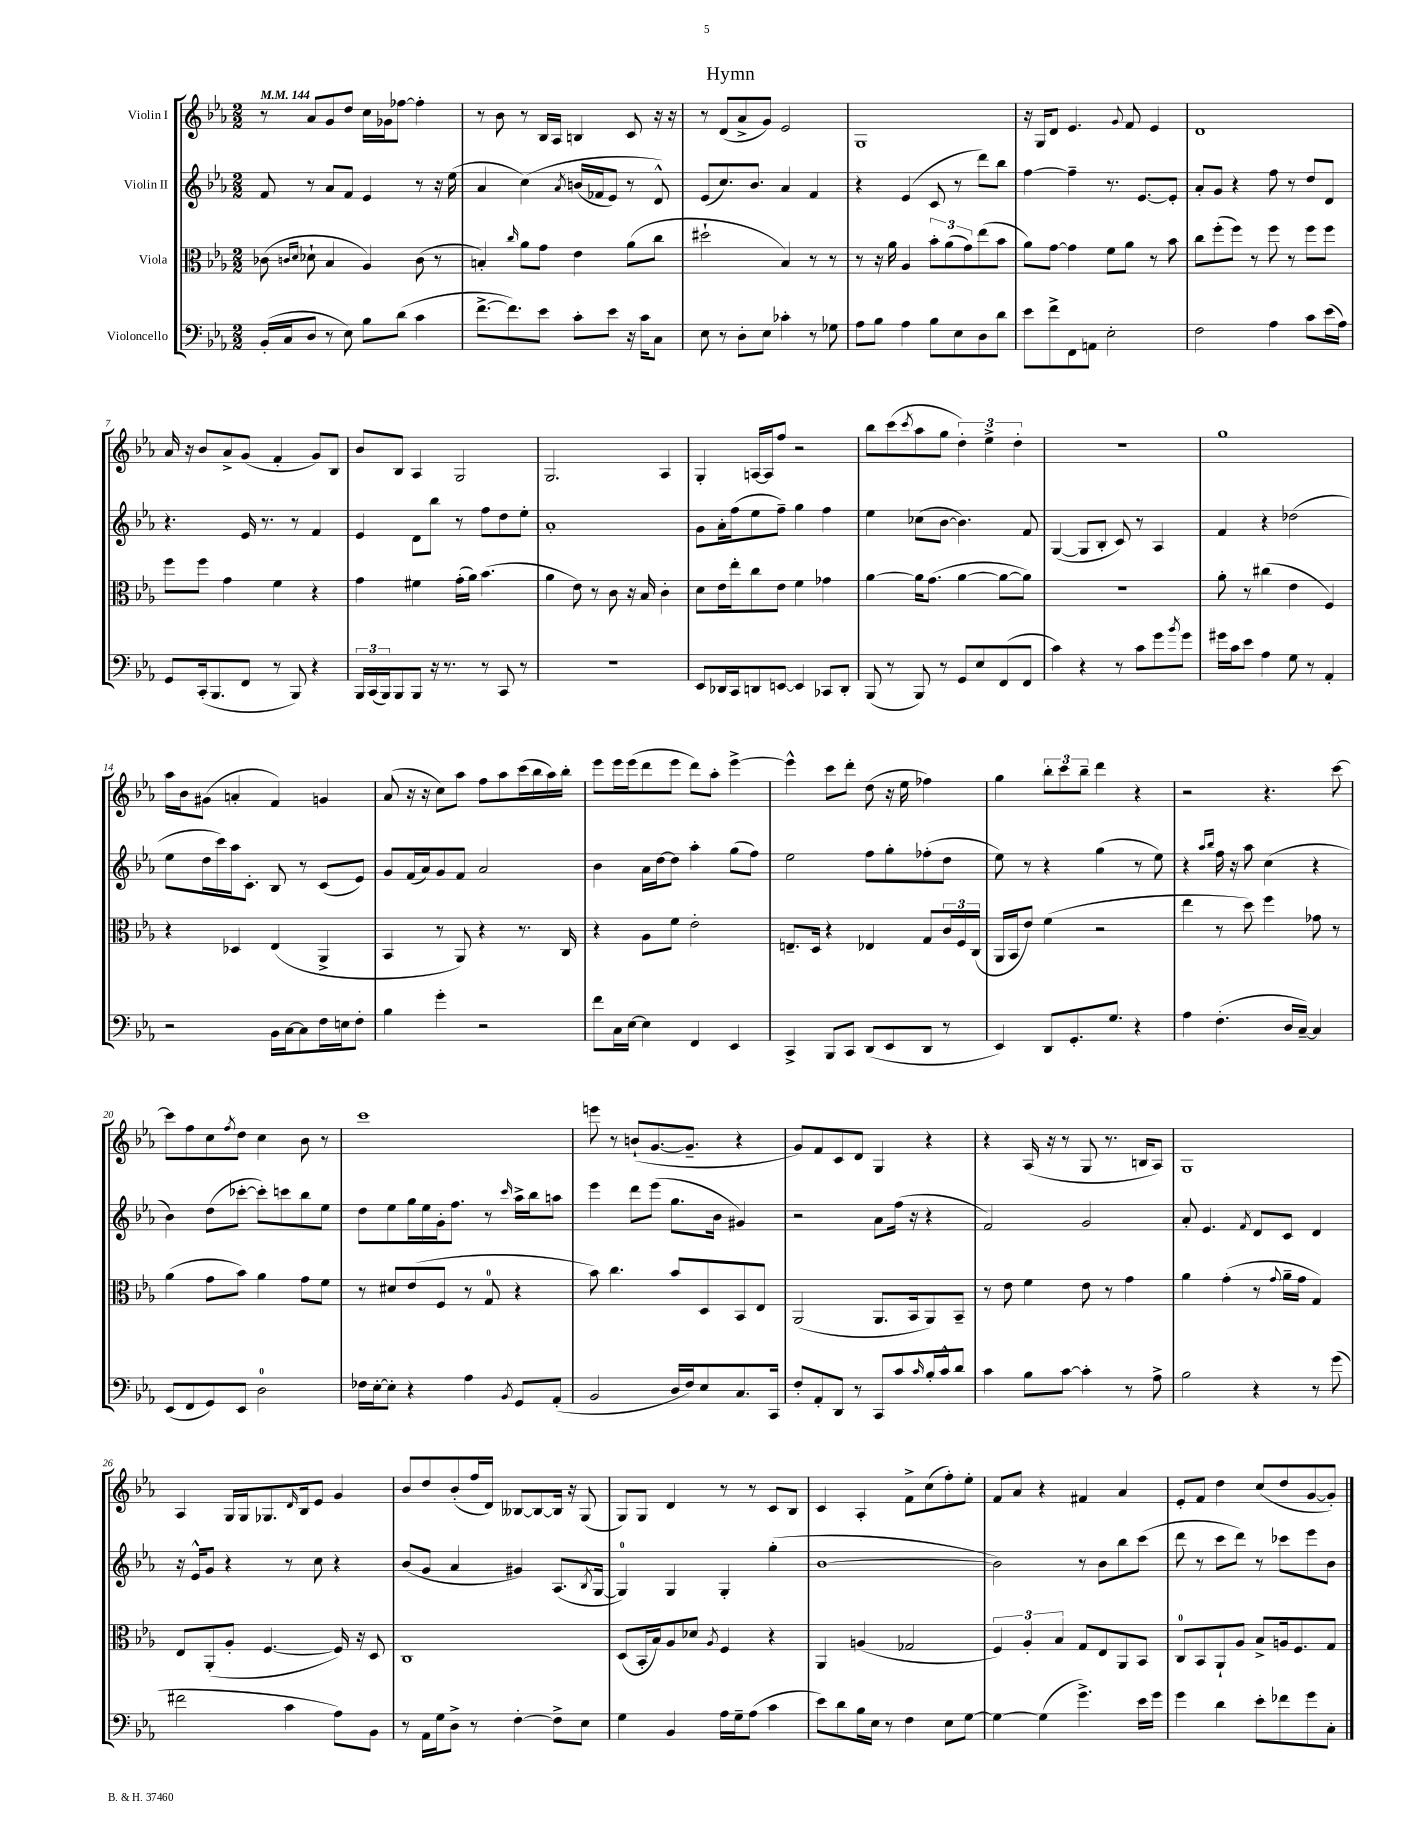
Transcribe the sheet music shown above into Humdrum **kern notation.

**kern	**kern	**kern	**kern
*part4	*part3	*part2	*part1
*staff4	*staff3	*staff2	*staff1
*I"Violoncello	*I"Viola	*I"Violin II	*I"Violin I
*clefF4	*clefC3	*clefG2	*clefG2
*k[b-e-a-]	*k[b-e-a-]	*k[b-e-a-]	*k[b-e-a-]
*M2/2	*M2/2	*M2/2	*M2/2
*MM144	*MM144	*MM144	*MM144
=1	=1	=1	=1
(16BB-'/LL	(8c-X\	8f/	8r
16C/J	.	.	.
.	16qqcn/LL	.	.
.	16qqd/JJ	.	.
8D/J	8d-X`\	8r	8a-/L
8r	4B-/	8a-/L	8g/
8E-\)	.	8f/J	8dd/J
8B-\L	4A-/)	4e-/	16cc\LL
.	.	.	16g-X\J
(8d\J	.	.	[8ff-X\J
4c\	(8c\	8r	4ff-'\]
.	8r	16r	.
.	.	(16ee-\	.
=2	=2	=2	=2
[8.f^\L	4Bn'/)	4a-/	8r
.	.	.	8b-\
8.f\])	.	.	.
.	16qqcc/	.	.
.	8a-\L	(4cc\)	8r
8e-\J	8g\J	.	16B-/LL
.	.	.	16A-/JJ
.	.	8qa-/	.
8c'\L	4e-\	(16bn/LL	4Bn/
.	.	16f-X/J	.
8e-\J	.	8e-/J)	.
16r	(8a-\L	8r	8c/
16c\KL	.	.	.
8C\J	8cc\J	8d^^/)	16r
.	.	.	16r
=3	=3	=3	=3
8E-\	2dd#X`\	(8e-/L	8r
8r	.	8.cc/)	(8d/L
8D'\L	.	.	8a-^/
.	.	8.b-/J	.
8E-\J	.	.	8g/J)
4c-X'\	4B-/)	4a-/	2e-/
8r	8r	4f/	.
8G-X\	8r	.	.
=4	=4	=4	=4
8A-\L	8r	4r	1G
8B-\J	16r	.	.
.	16a-\	.	.
4A-\	4A-/	(4e-/	.
8B-\L	12b-'\L	8c/	.
.	(12a-\	.	.
8E-\	.	8r	.
.	12g\)	.	.
8D\	(8ee-\	8ddd\L)	.
8d\J	8b-\J	8bb-\J	.
=5	=5	=5	=5
8e-\L	8a-\L)	[4ff\	16r
.	.	.	16G/KL
8f^\	[8g\J	.	8d/J
8FF\	4g\]	4ff~\]	4.e-/
8AAn\J	.	.	.
2E-'\	8f\L	8.r	.
.	.	.	8qqg/
.	8a-\J	.	8f/
.	.	[8.e-/L	.
.	8r	.	4e-/
.	8b-\	8e-'/J]	.
=6	=6	=6	=6
2F\	8cc\L	8a-'/L	1d
.	(8ff'\	8g/J	.
.	8ff\J)	4r	.
.	8r	.	.
4A-\	8ff\	8ff\	.
.	8r	8r	.
8c\L	8ff\L	8dd/L	.
(16e-\L	8ff\J	8d/J	.
16A-\JJ)	.	.	.
!!LO:LB:g=z
=7	=7	=7	=7
8GG/L	8ff\L	4.r	16a-/
.	.	.	16r
(16CC'/k	8ff\J	.	8b-/L
8.BBB-/	.	.	.
.	4g\	.	8a-^/
8FF/J	.	16e-/	(8g/J
.	.	8.r	.
8r	4f\	.	4f'/
8BBB-/)	.	8r	.
4r	4r	4f/	8g/L)
.	.	.	8B-/J
=8	=8	=8	=8
24BBB-/LL	4g\	4e-/	8b-/L
(24CC/	.	.	.
24BBB-/J)	.	.	.
8BBB-/	.	.	8B-/J
8BBB-/J	4f#X\	8d\L	4A-/
16r	.	8bb-\J	.
8.r	.	.	.
.	(16g'\LL	8r	2G/
.	16a-\JJ)	.	.
8r	(4.b-\	8ff\L	.
8CC/	.	8dd\	.
8r	.	8ee-'\J	.
=9	=9	=9	=9
1r	4a-\	1a-'	2.G/
.	8e-\)	.	.
.	8r	.	.
.	8c\	.	.
.	16r	.	.
.	16B-/	.	.
.	4c'\	.	4A-/
=10	=10	=10	=10
8EE-/L	8d\L	8g\L	4G'/
16DD-X/L	16e-\L	16a-'\L	.
16CC/J	16ee-'\J	(16ff\J	.
8DDn/	8cc\	8ee-\	[16An/LL
.	.	.	16A/J]
[8EEn/J	8e-\J	8ff~\J)	8ff/J
4EE/]	4f\	4gg\	2r
8CC-X/L	4g-X\	4ff\	.
8DD'/J	.	.	.
=11	=11	=11	=11
(8BBB-/	[4a-\	4ee-\	8bb-\L
8r	.	.	(8ccc\
.	.	.	8qccc/
8BBB-/)	16a-\KL]	(8cc-X\L	8aa-\
.	(8.g\J	.	.
8r	.	[8b-\J	8gg\J
8GG/L	[4a-\	4.b-\])	6dd'\)
8E-/	.	.	.
.	.	.	6ee-^\
(8FF/	8a-\L_	.	.
.	.	.	6dd'\
8FF/J	8a-\J])	8f/	.
=12	=12	=12	=12
4c\)	1r	([4G/	1r
4r	.	8G/L]	.
.	.	8B-'/J	.
8r	.	8c/)	.
8c\L	.	8r	.
8g\	.	4A-/	.
8qb-/	.	.	.
8g\J	.	.	.
=13	=13	=13	=13
16g#X\LL	8a-'\	4f/	1gg
16c\J	.	.	.
8e-\J	8r	.	.
4A-\	(4cc#X\	4r	.
8G\	4e-\	(2dd-X\	.
8r	.	.	.
4AA-'/	4F/)	.	.
!!LO:LB:g=z
=14	=14	=14	=14
2r	4r	8ee-\L	16aa-\LL
.	.	.	16b-\J
.	.	16dd\L	(8g#X\J
.	.	16ccc\)	.
.	4D-X/	16aa-\J	4an'/
.	.	8.c'\J	.
16BB-\LL	(4E-/	8B-/	4f/)
[16C\J	.	.	.
8C\]	.	8r	.
16F\L	4AA-^/	(8c/L	4gn/
16En\J	.	.	.
8F'\J	.	8e-/J)	.
=15	=15	=15	=15
4B-\	4BB-/	8g/L	(8a-/
.	.	(16f/L	16r
.	.	16a-/J)	16r
4g'\	8r	8g/	8cc\L)
.	8AA-/)	8f/J	8aa-\J
2r	4r	2a-/	8ff\L
.	.	.	8aa-\
.	8.r	.	(16ccc\L
.	.	.	16bb-\
.	.	.	16aa-\)
.	16C/	.	16bb-'\JJ
=16	=16	=16	=16
8f\L	4r	4b-\	8eee-\L
16C\L	.	.	16eee-\L
[16E-\JJ	.	.	(16eee-\J
4E-\]	8A-\L	16a-\LL	8ddd\
.	.	[16dd\J	.
.	8f\J	8dd\J]	8eee-\J
4FF/	2e-'\	4aa-'\	8ddd\L)
.	.	.	8aa-'\J
4EE-/	.	(8gg\L	[4eee-^\
.	.	8ff\J)	.
=17	=17	=17	=17
4CC^/	8.En~/L	2ee-\	4eee-^^\]
.	16D/Jk	.	.
8BBB-/L	4r	.	8ccc\L
8CC/J	.	.	8ddd'\J
(8DD/L	4E-X/	8ff\L	(8dd\
8EE-/	.	8gg'\	16r
.	.	.	16ee-\
8DD/J	8G/L	(8ff-X'\	4ff-X\)
8r	24c/L	8dd\J	.
.	24F/	.	.
.	(24C/JJ	.	.
=18	=18	=18	=18
4EE-/)	16AA-/LL	8ee-\)	4gg\
.	16BB-/J	.	.
.	8e-/J)	8r	.
8DD/L	(4f\	4r	12bb-'\L
.	.	.	12ccc\
8.GG'/	.	.	.
.	.	.	12bb-~\J
.	2r	(4gg\	4ddd\
8.G/J	.	.	.
4r	.	8r	4r
.	.	8ee-\)	.
=19	=19	=19	=19
4A-\	4ee-\	4r	2r
.	.	16qqaa-/LL	.
.	.	16qqbb-/JJ	.
(4.F'\	8r	16ff\	.
.	.	16r	.
.	8dd\)	8aa-\	.
.	4ff\	(4cc\	4.r
16D/LL	.	.	.
[16C~/JJ)	.	.	.
4C/]	8g-X\	4r	.
.	8r	.	[8ccc\
!!LO:LB:g=z
=20	=20	=20	=20
(8EE-/L	(4a-\	4b-\)	8ccc\L]
8FF/	.	.	8ff\
8GG/)	8g\L	(8dd\L	8cc\
.	.	.	8qff/
8EE-/J	8b-\J)	[8ccc-X'\J	8dd\J
2D\	4a-\	8ccc-'\L])	4cc\
.	.	8cccn\	.
.	8g\L	8bb-\	8b-\
.	8f\J	8ee-\J	8r
=21	=21	=21	=21
16F-X\LL	8r	8dd\L	1ccc
[16E-'\J	.	.	.
8E-'\J]	8d#X/L	8ee-\	.
4r	(8e-/	16gg\L	.
.	.	16ee-\	.
.	8F/J	16g'\J	.
.	.	8.ff\J	.
4A-\	8r	.	.
.	8G/	8r	.
8qBB-/	.	16qqccc/	.
8GG/L	4r	16aa-^\LL	.
.	.	16bb-\J	.
(8AA-'/J	.	8aan\J	.
=22	=22	=22	=22
2BB-/	8b-\)	4eee-\	8eeen\
.	4.cc\	.	8r
.	.	8ddd\L	(8bn`/L
.	.	(8eee-\J	[8.g/
16D/LL	8b-/L	8.gg\L	.
16F/J)	.	.	8.g~/J]
8E-/	8D/	.	.
.	.	16b-\Jk	.
8.C/	8BB-/	4g#X/)	4r
.	8E-/J	.	.
16CC/Jk	.	.	.
=23	=23	=23	=23
8F'/L	(2AA-/	2r	8g/L)
8AA-'/	.	.	8f/
8DD/J	.	.	8c/
8r	.	.	8d/J
8CC/L	8.AA-/L	8a-\L	4G/
8c/	.	(16ff\Jk	.
.	16BB-/k	16r	.
16qqc/	.	.	.
16B-'/L	8AA-/)	4r	4r
16c^^/J	.	.	.
8d/J	8BB-~/J	.	.
=24	=24	=24	=24
4c\	8r	2f/)	4r
.	8e-\	.	.
8B-\L	4f\	.	(16A-/
.	.	.	16r
[8c\J	.	.	8r
4c'\]	8e-\	2g/	8G/
.	8r	.	8.r
8r	4g\	.	.
.	.	.	16Bn/KL
8A-^\	.	.	8A-/J)
=25	=25	=25	=25
2B-\	4a-\	8a-'/	1G
.	.	4.e-/	.
.	(4g'\	.	.
.	.	8qf/	.
4r	8r	8d/L	.
.	8qqg/	.	.
.	16a-~\LL	8c/J	.
.	16g\JJ	.	.
8r	4G/)	4d/	.
(8g\	.	.	.
!!LO:LB:g=z
=26	=26	=26	=26
2f#X\	8E-/L	16r	4A-/
.	.	16e-^^/KL	.
.	(8AA-'/	8g/J	.
.	8A-'/J	4r	16G/LL
.	.	.	16G/J
.	[4.F/	.	8.G-X/
4c\	.	8r	.
.	.	.	16qqd/
.	.	.	16B-/k
.	.	8cc\	8e-/J
8A-\L)	16F/])	4r	4g/
.	16r	.	.
8BB-\J	8D/	.	.
=27	=27	=27	=27
8r	1C	(8b-/L	8b-/L
16AA-\LL	.	8g/J	8dd/
16G\J	.	.	.
8D^\J	.	4a-/	(8b-'/
8r	.	.	16ff/L
.	.	.	16d/JJ)
[4F'\	.	4g#X/)	[8B--X/L
.	.	.	8B--/_
8F^\L]	.	(8.A-/L	16B--/Jk]
.	.	.	16r
8E-\J	.	.	(8G/
.	.	8qB-/	.
.	.	[16G/Jk	.
=28	=28	=28	=28
4G\	(8D/L	4G/])	8G/L)
.	16BB-'/L	.	8G/J
.	16B-/J)	.	.
4BB-/	8A-/	4G/	4d/
.	8d-X/J	.	.
.	8qA-/	.	.
16A-\LL	4F/	4G'/	8r
16G~\J	.	.	.
(8A-\J	.	.	8r
4c\	4r	(4gg'\	8c/L
.	.	.	8B-/J
=29	=29	=29	=29
8e-\L)	4AA-/	[1b-	4c/
8d\	.	.	.
16B-\L	(4An/	.	4A-'/
16E-\JJ	.	.	.
8r	.	.	.
4F\	2G-X/	.	8f^\L
.	.	.	(8cc\
8E-\L	.	.	8ff'\)
[8G\J	.	.	8ee-'\J
=30	=30	=30	=30
4G\_	6F/)	2b-\])	8f/L
.	.	.	8a-/J
.	6A-'/	.	.
(4G\]	.	.	4r
.	6B-/	.	.
4.g^\)	8G/L	8r	4f#X/
.	8E-/	8b-\L	.
.	8AA-/	8bb-\	4a-/
16e-\LL	8BB-/J	(8ccc\J	.
16g\JJ	.	.	.
=31	=31	=31	=31
4g\	8C/L	8ddd\	8e-'/L
.	8BB-/	8r	8f/J
4d\	8AA-`/	8ccc\L	4dd\
.	8A-/J	8ddd\J)	.
8e-'\L	8B-^/L	8r	(8cc/L
8f-X\	16An/k	8ccc-X\L	8dd/
.	8.F/	.	.
8g\	.	8eee-\	[8g/
8C'\J	8G/J	8b-\J	8g'/J])
==	==	==	==
*-	*-	*-	*-
